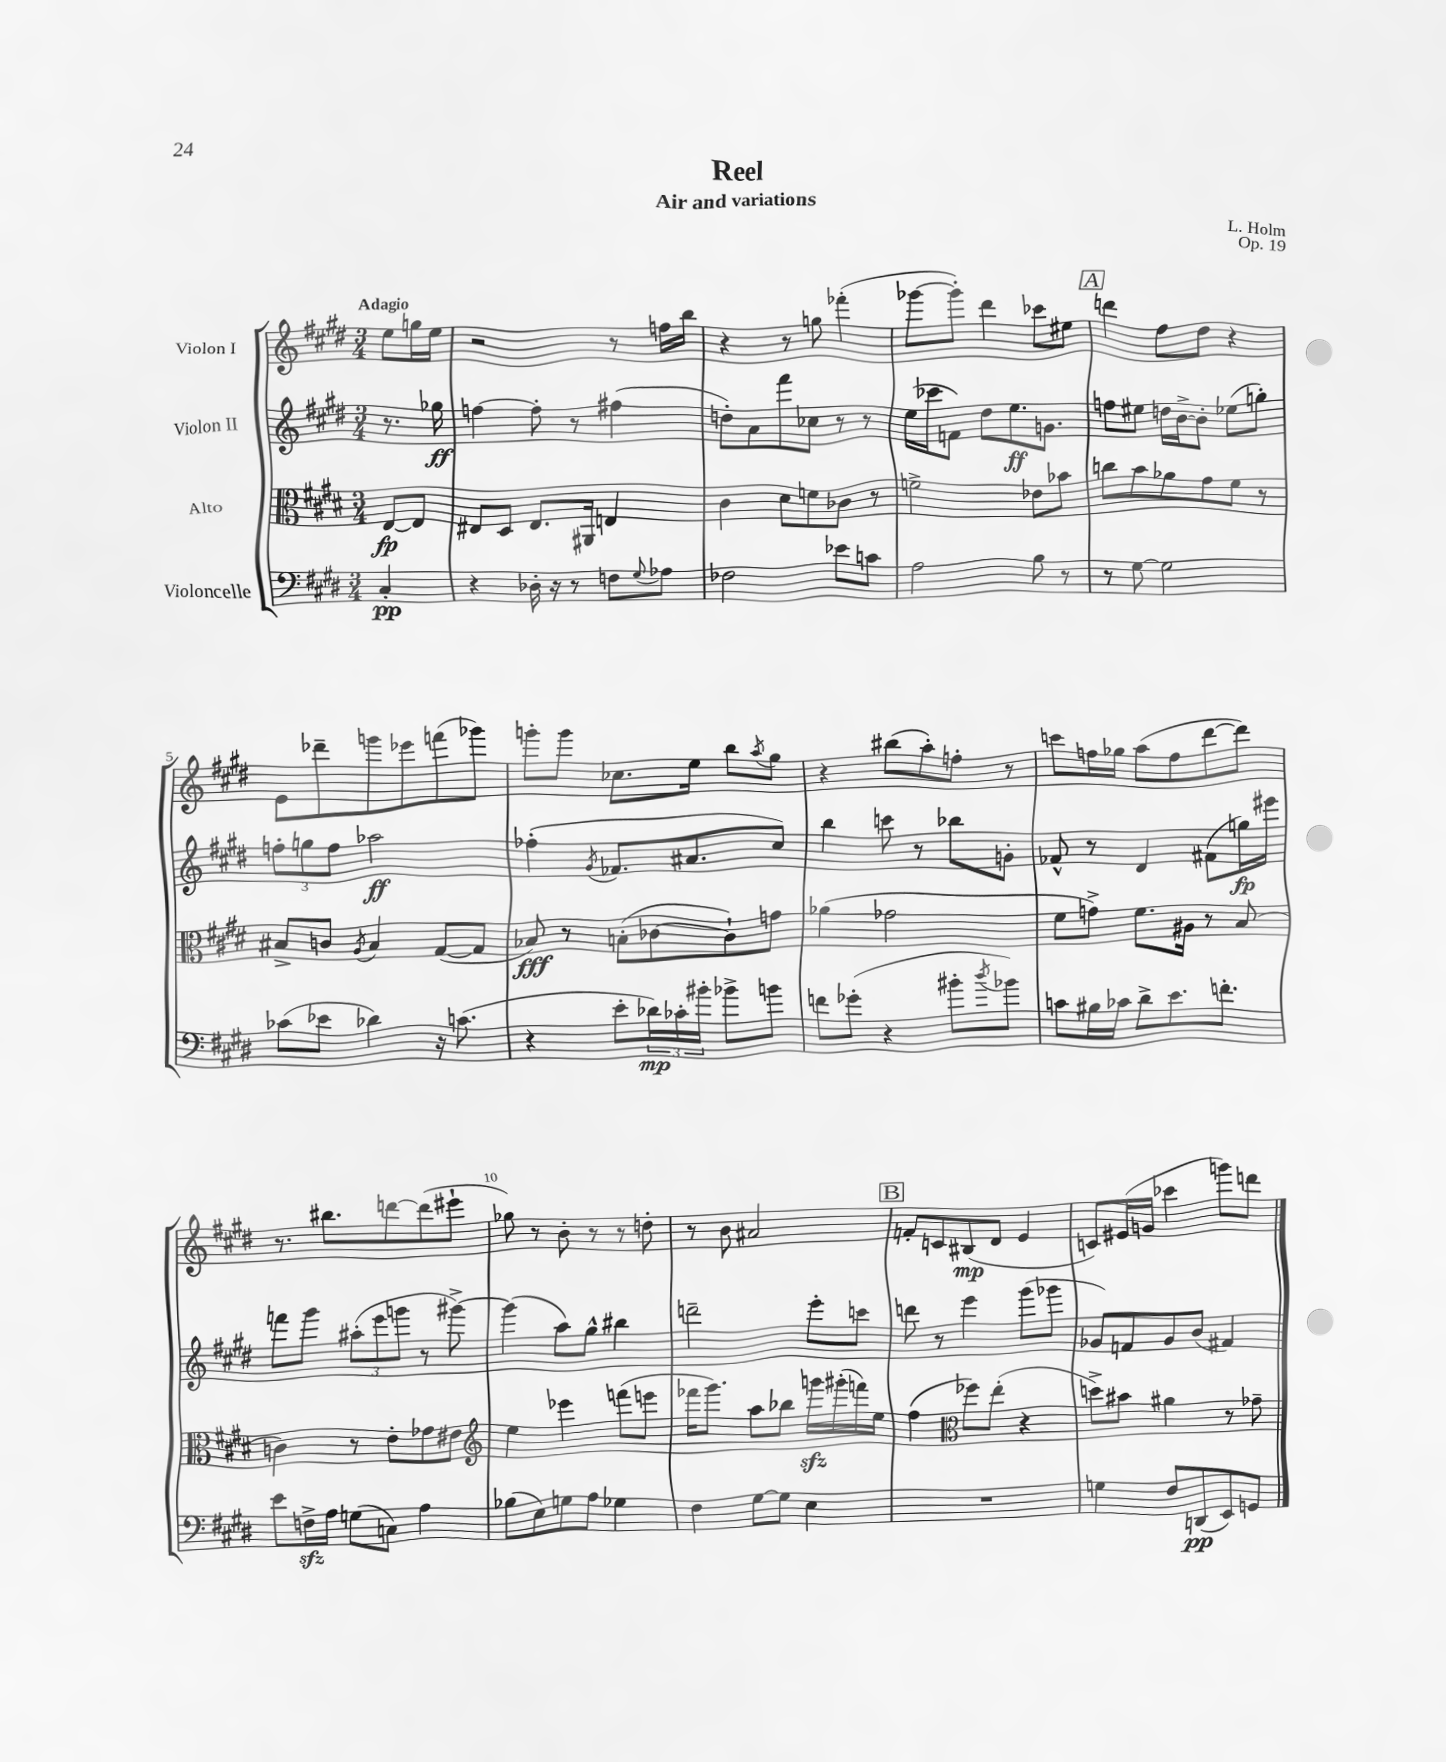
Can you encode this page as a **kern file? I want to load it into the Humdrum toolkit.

**kern	**dynam	**kern	**dynam	**kern	**dynam	**kern	**dynam
*part4	*part4	*part3	*part3	*part2	*part2	*part1	*part1
*staff4	*staff4	*staff3	*staff3	*staff2	*staff2	*staff1	*staff1
*I"Violoncelle	*	*I"Alto	*	*I"Violon II	*	*I"Violon I	*
*clefF4	*	*clefC3	*	*clefG2	*	*clefG2	*
*k[f#c#g#d#]	*	*k[f#c#g#d#]	*	*k[f#c#g#d#]	*	*k[f#c#g#d#]	*
*M3/4	*	*M3/4	*	*M3/4	*	*M3/4	*
=	=	=	=	=	=	=	=
!	!	!	!	!	!	!LO:TX:a:B:t=Adagio	!
4C#'/	pp	[8E/L	fp	8.r	.	8ee\L	.
.	.	8E/J]	.	.	.	16ggn\L	.
.	.	.	.	16gg-X\	ff	16ee\JJ	.
=1	=1	=1	=1	=1	=1	=1	=1
4r	.	8E#X/L	.	[4ffn\	.	2r	.
.	.	8D#/J	.	.	.	.	.
16D-X'\	.	8.E#/L	.	8ff'\]	.	.	.
16r	.	.	.	.	.	.	.
8r	.	.	.	8r	.	.	.
.	.	16AA#X/Jk	.	.	.	.	.
8Fn\L	.	4En/	.	(4ff#X\	.	8r	.
8qqG#/	.	.	.	.	.	.	.
8A-X\J	.	.	.	.	.	16ffn\LL	.
.	.	.	.	.	.	16bb\JJ	.
=2	=2	=2	=2	=2	=2	=2	=2
2F-X\	.	4c#\	.	8ddn'\L)	.	4r	.
.	.	.	.	8a\	.	.	.
.	.	8d#\L	.	8fff#\	.	8r	.
.	.	8fn\	.	8cc-X\J	.	8ggn\	.
8e-X\L	.	8c-X\J	.	8r	.	(4fff-X'\	.
8cn\J	.	8r	.	8r	.	.	.
=3	=3	=3	=3	=3	=3	=3	=3
2A\	.	2fn^\	.	(16ee\LL	.	[8ggg-X\L	.
.	.	.	.	16ccc-X\J	.	.	.
.	.	.	.	8fn\J)	.	8ggg-'\J])	.
.	.	.	.	8dd#\L	.	4ddd#\	.
.	.	.	.	8.ee\	ff	.	.
8B\	.	8e-X\L	.	.	.	8ccc-X\L	.
.	.	.	.	8.gn\J	.	.	.
8r	.	8b-X\J	.	.	.	8ee#X\J	.
!!LO:REH:place=s1:t=A
=4	=4	=4	=4	=4	=4	=4	=4
8r	.	8ccn\L	.	8ffn\L	.	4dddn\	.
[8G#\	.	8b\	.	8ee#X\J	.	.	.
2G#\]	.	8a-X\	.	16ddn\LL	.	8ff#\L	.
.	.	.	.	[16b^\J	.	.	.
.	.	8g#\	.	8b'\J]	.	8dd#\J	.
.	.	8f#\J	.	(8ee-X\L	.	4r	.
.	.	8r	.	8ggn'\J)	.	.	.
!!LO:LB:g=z
=5	=5	=5	=5	=5	=5	=5	=5
(8c-X\L	.	8B#X^/L	.	12ffn'\L	.	8e\L	.
.	.	.	.	12ggn\	.	.	.
8e-X\J	.	8cn/J	.	.	.	8ddd-X~\	.
.	.	.	.	12ff\J	.	.	.
.	.	8qA/	.	.	.	.	.
4d-X\)	.	4B#/	.	2aa-X\	ff	8gggn\	.
.	.	.	.	.	.	8eee-X\	.
16r	.	([8G#/L	.	.	.	(8fffn\	.
(8.cn\	.	.	.	.	.	.	.
.	.	8G#/J]	.	.	.	8ggg-X\J)	.
=6	=6	=6	=6	=6	=6	=6	=6
4r	.	8B-X/)	fff	(4ff-X'\	.	8gggn'\L	.
.	.	8r	.	.	.	8ggg\J	.
.	.	.	.	8qg#/	.	.	.
8e'\L	.	(8Bn'\L	.	8.f-X/L	.	8.cc-X\L	.
24d-X\L)	mp	[8c-X\	.	.	.	.	.
24c-X'\	.	.	.	.	.	.	.
.	.	.	.	8.a#X/	.	16ee\Jk	.
24b#X'\JJ	.	.	.	.	.	.	.
8b-X^\L	.	8c-`\])	.	.	.	8bb\L	.
.	.	.	.	.	.	8qaa/	.
8bn\J	.	8gn\J	.	8cc#/J)	.	8gg#\J	.
=7	=7	=7	=7	=7	=7	=7	=7
8fn\L	.	(4a-X\	.	4bb\	.	4r	.
(8g-X'\J	.	.	.	.	.	.	.
4r	.	2g-X\	.	8cccn\	.	(8bb#X\L	.
.	.	.	.	8r	.	8aa'\)	.
8b#X'\L	.	.	.	8bb-X\L	.	8ffn'\J	.
8qdd#/	.	.	.	.	.	.	.
8b-X\J)	.	.	.	8gn'\J	.	8r	.
=8	=8	=8	=8	=8	=8	=8	=8
8cn\L	.	8f#\L	.	8f-X^^/	.	8cccn\L	.
16B#X\L	.	8gn^\J)	.	8r	.	16ffn\L	.
16c-X\JJ	.	.	.	.	.	16gg-X\JJ	.
8d#^\L	.	8.f#\L	.	4d#/	.	(8aa\L	.
8.e\	.	.	.	.	.	8ff\	.
.	.	16A#X\Jk	.	.	.	.	.
.	.	8r	.	(8f#X\L	.	[8ddd#\	.
8.fn'\J	.	.	.	.	.	.	.
.	.	(8B/	.	16ggn\L)	fp	8ddd#\J])	.
.	.	.	.	16eee#X\JJ	.	.	.
!!LO:LB:g=z
=9	=9	=9	=9	=9	=9	=9	=9
8e\L	.	4cn\)	.	8fffn\L	.	8.r	.
16Fnzz^\L	.	.	.	8ggg#\J	.	.	.
16A\JJ	.	.	.	.	.	8.bb#X\L	.
(8Gn\L	.	8r	.	(12aa#X'\L	.	.	.
.	.	.	.	12eee\	.	.	.
8Cn\J)	.	8e'\L	.	.	.	[8dddn\	.
.	.	.	.	12gggn\J	.	.	.
4A\	.	8g-X\	.	8r	.	(8ddd\]	.
.	.	8e#X\J	.	[8ggg#X^\)	.	8eee#X`\J	.
=10	=10	=10	=10	=10	=10	=10	=10
*	*	*clefG2	*	*	*	*	*
(8B-X\L	.	4ee\	.	(4ggg#\]	.	8gg-X\)	.
8E\)	.	.	.	.	.	8r	.
8Gn\	.	4eee-X\	.	8aa\L)	.	8b'\	.
8A\J	.	.	.	8gg#^^\J	.	8r	.
4G-X\	.	(8fffn\L	.	4bb#X\	.	8r	.
.	.	8eeen\J	.	.	.	8ddn'\	.
=11	=11	=11	=11	=11	=11	=11	=11
4F#\	.	16fff-X\KL	.	2dddn~\	.	8r	.
.	.	8.ggg#\J)	.	.	.	.	.
.	.	.	.	.	.	8b\	.
[8G#\L	.	8aa\L	.	.	.	2a#X/	.
8G#\J]	.	8bb-X\J	.	.	.	.	.
4E\	.	16gggnzz\LL	.	8eee'\L	.	.	.
.	.	(16ggg#X'\	.	.	.	.	.
.	.	16fffn\)	.	8cccn\J	.	.	.
.	.	16ee\JJ	.	.	.	.	.
!!LO:REH:place=s1:t=B
=12	=12	=12	=12	=12	=12	=12	=12
2.r	.	(4ff#\	.	8dddn\	.	8fn'/L	.
.	.	.	.	8r	.	8cn/	.
*	*	*clefC3	*	*	*	*	*
.	.	8ff-X\L)	.	4eee\	.	(8B#X/	mp
.	.	(8ee'\J	.	.	.	8d#/J	.
.	.	4r	.	(8ggg#\L	.	4e/	.
.	.	.	.	8ggg-X\J	.	.	.
=13	=13	=13	=13	=13	=13	=13	=13
4Gn\	.	8ddn^\L)	.	8g-X/L)	.	8cn/L)	.
.	.	8b#X\J	.	8fn/	.	(16e#X/L	.
.	.	.	.	.	.	16gn/JJ	.
8F#/L	.	4a#X\	.	8g-/	.	4ccc-X\	.
(8DDn/	pp	.	.	(8b/J	.	.	.
8EE/)	.	8r	.	4f#X/)	.	8gggn\L)	.
8GGn/J	.	8g-X~\	.	.	.	8dddn\J	.
==	==	==	==	==	==	==	==
*-	*-	*-	*-	*-	*-	*-	*-
